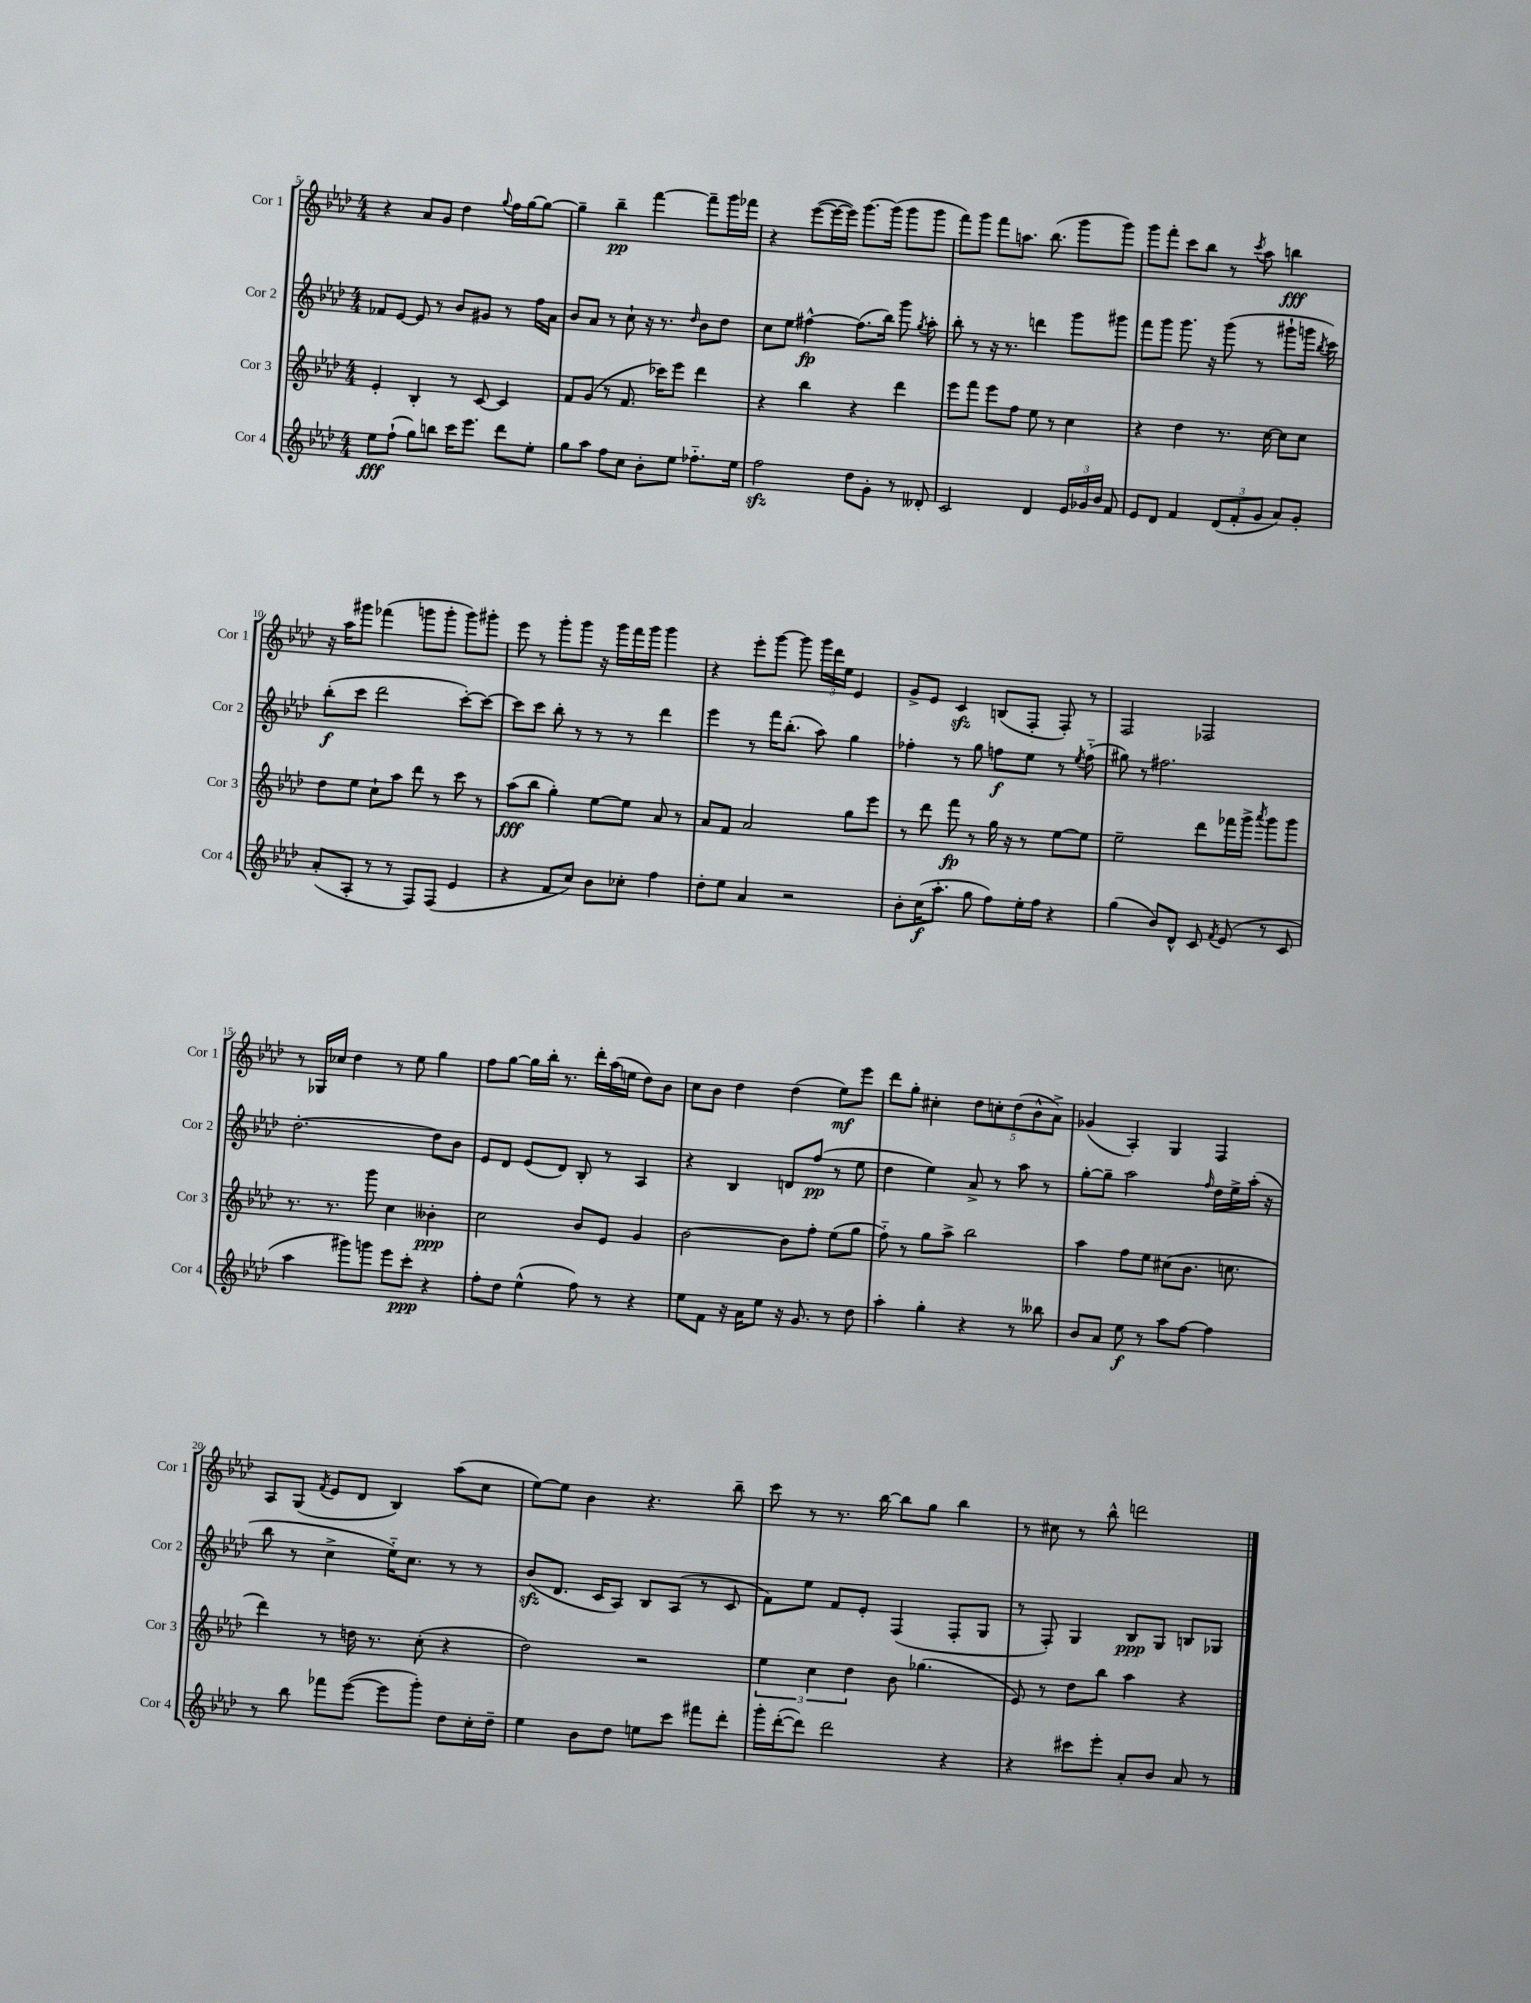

**kern	**kern	**kern	**kern
*staff4	*staff3	*staff2	*staff1
*clefG2	*clefG2	*clefG2	*clefG2
*k[b-e-a-d-]	*k[b-e-a-d-]	*k[b-e-a-d-]	*k[b-e-a-d-]
*M4/4	*M4/4	*M4/4	*M4/4
8ee-\L	4e-'/	8f-/L	4r
(8ff`\J	.	[8e-/J	.
8gg\L)	4B-'/	8e-/]	8a-/L
8bb\J	.	8r	8g/J
16ccc\LK	8r	8b-/L	4dd-\
8.eee-\J	.	.	.
.	[8c/	8g#/J	.
.	.	.	8qqgg/
8ddd-\L	4c/]	8r	16ff\LL
.	.	.	[16gg\J
8ee-'\J	.	16ff\LL	8gg\_J
.	.	16a-\JJ	.
=	=	=	=
8gg\L	8f/L	8b-/L	4gg~\]
8aa-\J	(8g/J	8a-/J	.
8ff\L	8r	8r	4bb-~\
8cc\J	8.f/	8cc`\	.
8b-'\L	.	16r	[4fff\
.	16ccc-\LK)	8.r	.
8ee-\J	8eee-\J	.	.
.	.	16qqdd-/	.
8.ff-'~\L	4ddd-\	8b-\L	8fff~\]L
.	.	8dd-\J	16ggg\L
16ee-\Jk	.	.	16fff-\JJ
=	=	=	=
2ff\	4r	8cc\L	4r
.	.	8ee-\J	.
.	4bb-\	[4ff#^^\	([8eee-\L
.	.	.	16eee-\_L
.	.	.	16eee-\]JJ)
8dd-\L	4r	(8.ff#\]L	[8.ggg\L
8g'\J	.	.	.
.	.	16bb-\Jk)	(16ggg\]Jk
8r	4ddd-\	8ggg\	8ggg\L
.	.	8qgg/	.
8d--'/	.	8aa-'\	8ggg\J
=	=	=	=
2c/	8eee-\L	8bb-'\	8fff\L)
.	8fff\J	8r	8ggg\J
.	8eee-\L	16r	8fff\L
.	.	8.r	.
.	8ff\J	.	8.aa\J
4d-/	8ee-\	4ddd\	.
.	.	.	(8.bb-\
.	8r	.	.
24e-/LL	4cc\	8ggg\L	8ggg\L
24g-/	.	.	.
24b-/JJ	.	.	.
8f/	.	8ggg#\J	8ggg\J)
=	=	=	=
8e-/L	4r	8fff\L	8ggg\L
8d-/J	.	8ggg\J	8fff'\J
4f/	4dd-\	8.ggg\	8ccc\L
.	.	.	8bb-\J
.	.	16r	.
(12d-/L	8.r	(8ggg\	8r
12f'/	.	.	.
.	.	.	8qccc/
.	.	8r	8aa-\
12g/J	.	.	.
.	[16cc\	.	.
8a-/L)	8cc\]L	8ggg#`\L	4bb\
8g'/J	8cc\J	16ggg\Jk	.
.	.	8qbb-/	.
.	.	16ccc\)	.
=	=	=	=
(8a-'/L	8dd-\L	(8bb-'\L	16r
.	.	.	16aa-\LK
8A-'/J	8ee-\J	8ccc\J	8ggg#\J
8r	8cc`\L	2ddd-\	(4fff-\
8r	8aa-\J	.	.
8F/L)	8ddd-\	.	8ggg\L
(8F/J	8r	.	8ggg'\J
4e-/	8ccc\	[8ccc'\L)	8ggg\L)
.	8r	8ccc\_J	8ggg#'\J
=	=	=	=
4r	(8aa-\L	8ccc\]L	8eee-\
.	8bb-\J	8ccc\J	8r
8f/L	4gg'\)	8bb-'\	8ggg'\L
8cc/J)	.	8r	8ggg\J
8b-\L	[8ee-\L	8r	16r
.	.	.	16ggg\LL
8cc-'\J	8ee-\]J	8r	16fff\
.	.	.	16ggg\JJ
4ff\	8a-/	4ddd-\	4ggg\
.	8r	.	.
=	=	=	=
8dd-'\L	8a-/L	4eee-\	4r
8ee-\J	8f/J	.	.
4a-/	2a-/	8r	8eee-'\L
.	.	16fff\LK	[8ggg\J
.	.	(8.bb-'\J	.
2r	.	.	8ggg\]
.	.	8aa-\)	24ggg\LL
.	.	.	24ddd-\
.	.	.	24ee-\JJ
.	8gg\L	4gg\	4e-/
.	8eee-\J	.	.
=	=	=	=
8b-'\L	8r	4ff-'\	8g^/L
(16cc\K	8ddd-\	.	8e-/J
8.aa-'\J	.	.	.
.	8fff\	8r	4c/
8gg\	8r	8gg\	.
8ff\L)	16gg\	8ff\L	(8B/L
.	16r	.	.
16ee-'\L	8r	8ee-\J	8F'/J
16ff\JJ	.	.	.
4r	[8ee-\L	8r	8F'/)
.	.	8qee-/	.
.	8ee-\]J	(8ff'~\	8r
=	=	=	=
(4gg\	2ee-~\	8gg#\)	2F/
.	.	8r	.
8b-/L)	.	2.ff#\	.
8d-^^/J	.	.	.
8c/	8ddd-\L	.	2F-/
8qf/	.	.	.
(8e-/	16fff-\L	.	.
.	16ggg^\JJ	.	.
.	8qaaa-/	.	.
8r	8ggg\L	.	.
8c/	8ggg\J	.	.
=	=	=	=
4aa-\	8.r	[2.dd-'\	8r
.	.	.	16G-/LL
.	8.r	.	16cc-/JJ
8ggg#\L)	.	.	4dd-\
8ggg\J	8ggg\	.	.
8eee-\L	4cc\	.	8r
8ccc'\J	.	.	8ee-\
4r	4b--'\	8dd-\]L	4gg\
.	.	8b-\J	.
=	=	=	=
8ff'\L	2cc\	8e-/L	8ff\L
8dd-\J	.	8d-/J	[8gg\J
(4ee-^^\	.	(8e-/L	16gg\]LL
.	.	.	16bb-'\JJ
.	.	8d-/J)	8.r
8ff\)	8b-/L	8B-'/	.
.	.	.	16ddd-'\LL
8r	8e-/J	8r	(16aa-\
.	.	.	16ee\JJ
4r	4g/	4A-/	8dd-\L)
.	.	.	8b-\J
=	=	=	=
8ee-\L	[2b-\	4r	8cc\L
8f\J	.	.	8b-\J
16r	.	4B-/	4dd-\
16a-\LK	.	.	.
8ee-\J	.	.	.
16r	8b-\]L	8d/L	(4dd-\
8.g/	.	.	.
.	8ff'\J	(8ff/J	.
8r	(8ee-\L	8r	8ee-\L)
8dd-\	8gg\J	8ee-\	8eee-\J
=	=	=	=
4aa-'\	8ff'~\)	4dd-\	8ddd-\L
.	8r	.	8gg'\J
4gg'\	8gg\L	4ee-\)	4cc#'\
.	8aa-^\J	.	.
4r	2bb-\	8a-^/	10dd-\L
.	.	.	10cc'\
.	.	8r	.
.	.	.	(10dd-\
8r	.	8aa-\	.
.	.	.	10b-^^\
8bb--\	.	8r	.
.	.	.	10a-^\J)
=	=	=	=
8b-/L	4aa-\	[8gg'\L	(4g-/
8a-/J	.	8gg~\]J	.
8ee-\	8ff\L	2aa-\	4A-'/)
8r	8ee-\J	.	.
8aa-\L	(8cc#\L	.	4G/
[8ff\J	8.b-\J	.	.
.	.	16qqff/	.
4ff\]	.	16dd-\LL	4F/
.	8.cc\	16ee-^\	.
.	.	(16aa-'\JJ	.
.	.	16r	.
=	=	=	=
8r	4ddd-\)	8bb-\	8A-/L
8bb-\	.	8r	(8G/J
.	.	.	8qf/
8fff-\L	8r	4cc^\	8e-/L
([8eee-\J	16dd\	.	8d-/J
.	8.r	.	.
8eee-\]L	.	16ee-'~\LK)	4B-/)
.	.	8.cc\J	.
8ggg'\J)	(8cc'\	.	.
8dd-\L	4r	8r	(8aa-\L
16cc'\L	.	8r	8cc\J
16dd-~\JJ	.	.	.
=	=	=	=
4ee-\	2dd-\)	(8b-/L	[8ee-\L)
.	.	8.d-/J	8ee-\]J
8b-\L	.	.	4b-\
.	.	16c/LK	.
8dd-\J	.	8A-/J)	.
8ee\L	2r	8B-/L	4.r
8ccc\J	.	(8A-/J	.
8fff#\L	.	8r	.
8ddd-'\J	.	8c/	8bb-~\
=	=	=	=
16ggg'\LL	6ee-\	8f\L)	8ccc\
([16ddd-'\J	.	.	.
8ddd-\]J)	.	8ee-\J	8r
.	6cc\	.	.
2ddd-\	.	8f/L	8.r
.	6dd-\	.	.
.	.	8e-'/J	.
.	.	.	[16bb-\
.	8b-\	(4F/	8bb-\]L
.	(4.gg-\	.	8gg\J
4r	.	8F'/L	4bb-\
.	.	8G/J	.
=	=	=	=
4r	8e-/)	8r	8r
.	8r	8F'/)	8cc#\
8ccc#\L	8dd-\L	4G/	8r
8eee-'\J	8bb-\J	.	8bb-^^\
8a-'/L	4aa-\	8B-/L	2ddd\
8b-/J	.	8G/J	.
8a-/	4r	8B/L	.
8r	.	8G-/J	.
==	==	==	==
*-	*-	*-	*-
